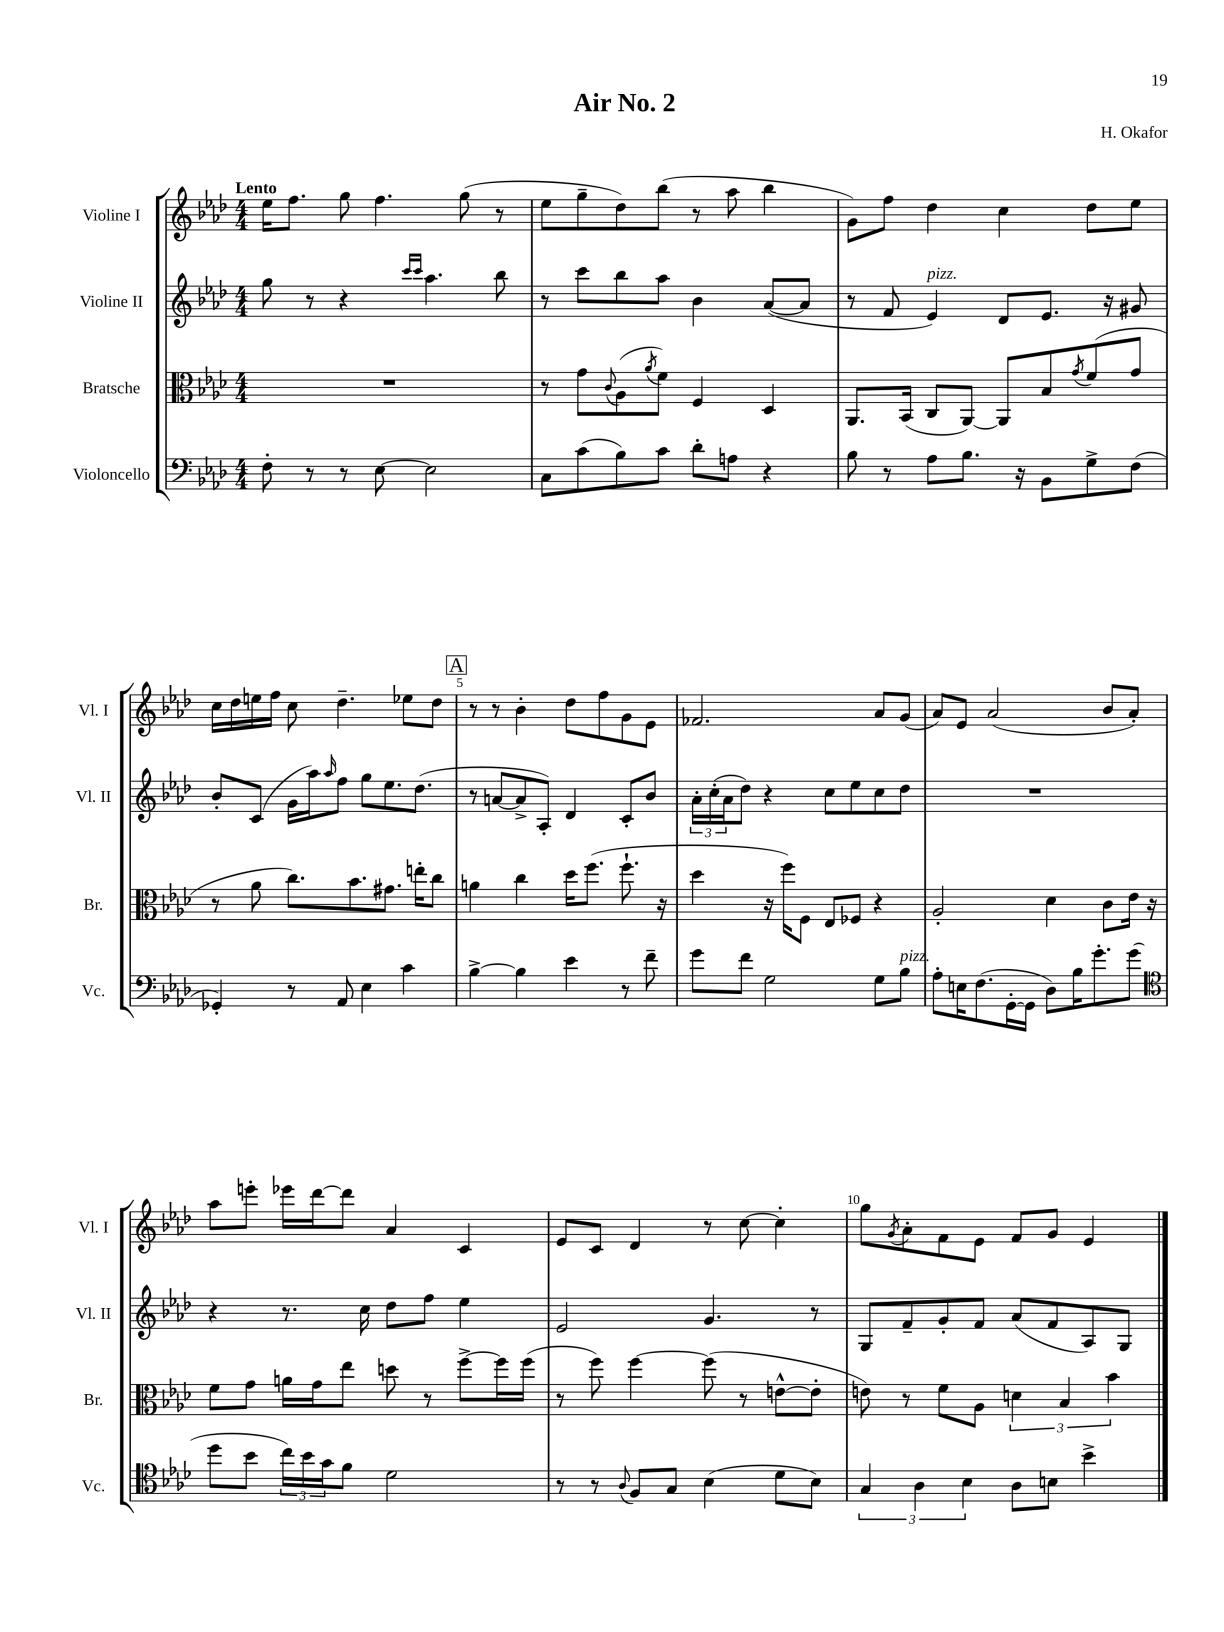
\header { title = "Air No. 2" composer = "H. Okafor" }
<<
\new StaffGroup <<
\new Staff = "s0" \with { instrumentName = "Violine I" shortInstrumentName = "Vl. I" } {
    \clef treble \key aes \major \numericTimeSignature \time 4/4 \tempo "Lento"
    ees''16 f''8. g''8 f''4. g''8( r8 |
    ees''8 g''8-- des''8) bes''8( r8 aes''8 bes''4 |
    g'8) f''8 des''4 c''4 des''8 ees''8 |
    c''16 des''16 e''16 f''16 c''8 des''4.-- ees''8 des''8 |
    \mark \markup { \box "A" } r8 r8 bes'4-. des''8 f''8 g'8 ees'8 |
    fes'2. aes'8 g'8( |
    aes'8) ees'8 aes'2( bes'8 aes'8-.) |
    aes''8 e'''8-. ees'''16 des'''16~ des'''8 aes'4 c'4 |
    ees'8 c'8 des'4 r8 c''8~ c''4-. |
    g''8 \acciaccatura { g'8 } aes'8-. f'8 ees'8 f'8 g'8 ees'4 \bar "|." |
}
\new Staff = "s1" \with { instrumentName = "Violine II" shortInstrumentName = "Vl. II" } {
    \clef treble \key aes \major \numericTimeSignature \time 4/4
    g''8 r8 r4 \grace { c'''16 c'''16 } aes''4. bes''8 |
    r8 c'''8 bes''8 aes''8 bes'4 aes'8~( aes'8 |
    r8 f'8 ees'4^\markup { \italic "pizz." }) des'8 ees'8. r16 gis'8 |
    bes'8-. c'8( g'16 aes''16) \grace { aes''16 } f''8 g''8 ees''8. des''8.( |
    \mark \markup { \box "A" } r8 a'8~ a'8-> aes8-.) des'4 c'8-. bes'8 |
    \tuplet 3/2 { aes'16-. c''16-.( aes'16 } des''8) r4 c''8 ees''8 c''8 des''8 |
    R1 |
    r4 r8. c''16 des''8 f''8 ees''4 |
    ees'2 g'4. r8 |
    g8 f'8-- g'8-. f'8 aes'8( f'8 aes8) g8 \bar "|." |
}
\new Staff = "s2" \with { instrumentName = "Bratsche" shortInstrumentName = "Br." } {
    \clef alto \key aes \major \numericTimeSignature \time 4/4
    R1 |
    r8 g'8 \appoggiatura { c'8 } aes8( \acciaccatura { aes'8 } f'8) f4 des4 |
    aes,8. bes,16( c8 aes,8~) aes,8 bes8 \acciaccatura { g'8 } f'8( g'8 |
    r8 aes'8 c''8.) bes'8. gis'8. e''16-. c''8 |
    \mark \markup { \box "A" } a'4 c''4 des''16 f''8.( f''8.-! r16 |
    des''4 r16 f''16) f8 ees8 fes8 r4 |
    aes2-. des'4 c'8 ees'16 r16 |
    f'8 g'8 a'16 g'16 ees''8 d''8 r8 f''8~-> f''16 f''16( |
    r8 f''8) f''4~ f''8( r8 e'8~-^ e'8-. |
    e'8) r8 f'8 aes8 \tuplet 3/2 { d'4 bes4 bes'4 } \bar "|." |
}
\new Staff = "s3" \with { instrumentName = "Violoncello" shortInstrumentName = "Vc." } {
    \clef bass \key aes \major \numericTimeSignature \time 4/4
    f8-. r8 r8 ees8~ ees2 |
    c8 c'8( bes8) c'8 des'8-. a8 r4 |
    bes8 r8 aes8 bes8. r16 bes,8 g8-> f8( |
    ges,4-.) r8 aes,8 ees4 c'4 |
    \mark \markup { \box "A" } bes4~-> bes4 ees'4 r8 f'8-- |
    g'8 f'8 g2 g8 bes8^\markup { \italic "pizz." } |
    aes8-. e16 f8.( g,16~-. g,16 des8) bes16 g'8.-. g'8( |
    \clef tenor des''8 bes'8 \tuplet 3/2 { c''16) bes'16 g'16 } f'8 des'2 |
    r8 r8 \appoggiatura { aes8 } f8 g8 bes4( des'8 bes8) |
    \tuplet 3/2 { g4 aes4 bes4 } aes8 b8 bes'4-> \bar "|." |
}
>>
>>
\layout { \context { \Score \override BarNumber.break-visibility = ##(#f #t #t) barNumberVisibility = #(every-nth-bar-number-visible 5) } }
